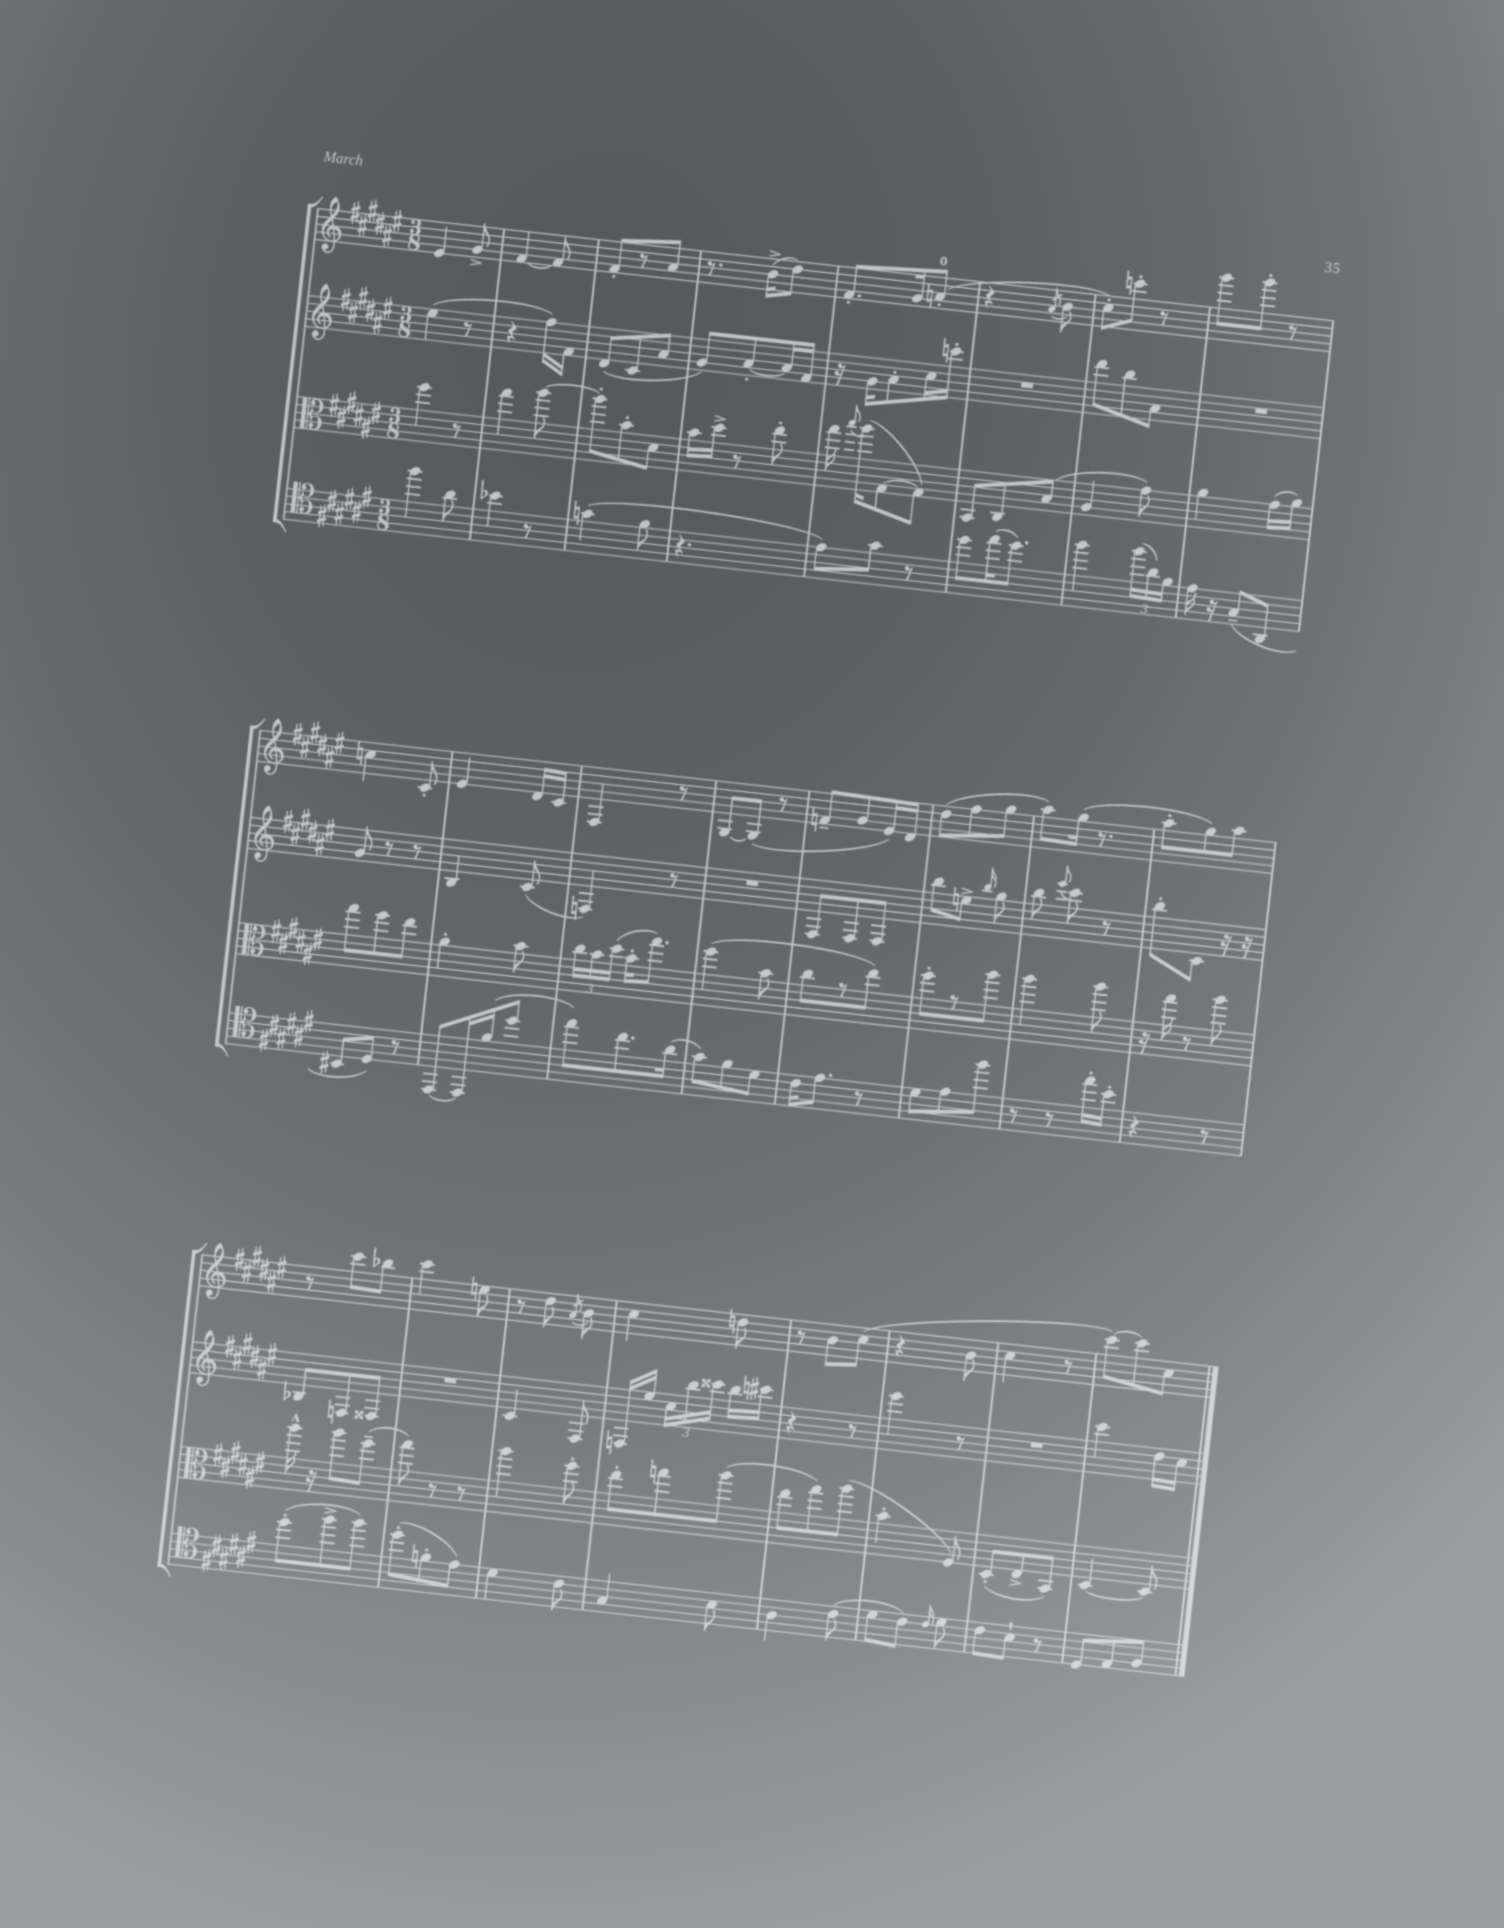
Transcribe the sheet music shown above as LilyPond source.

<<
\new StaffGroup <<
\new Staff = "s0" {
    \clef treble \key fis \major \numericTimeSignature \time 3/8
    \autoBeamOff eis'4 gis'8-> |
    fis'4~ fis'8 |
    fis'8[-. r8 ais'8] |
    r8. b'16[->( dis''8]) |
    fis'8.[-. gis'16 a'8]-0-.( |
    r4 \acciaccatura { ais'8 } b'8 |
    cis''8[-.) c'''8]-. r8 |
    gis'''8[ gis'''8]-. r8 |
    c''4 cis'8-. |
    eis'4 dis'16[ cis'16] |
    fis4 r8 |
    gis8[~ gis8]( r8 |
    f'8[-- gis'8 eis'16) dis'16] |
    dis''8[( fis''8 gis''8] |
    ais''8[) gis''16]( r8. |
    ais''8[-. gis''8) ais''8] |
    r8 cis'''8[ bes''8] |
    cis'''4 e''8 |
    r8 dis''8 \acciaccatura { ais'8 } b'8 |
    cis''4 d''8 |
    r8 b'8[ cis''8]( |
    r4 b'8 |
    cis''4 r8 |
    cis'''8[~) cis'''8 cis''8] \bar "|." |
}
\new Staff = "s1" {
    \clef treble \key fis \major \numericTimeSignature \time 3/8
    \autoBeamOff eis''4( r8 |
    r4 fis''16[) fis'16] |
    dis'8[( cis'8 ais'8] |
    gis'8[) ais'8~-. ais'16 fis'16] |
    r16 gis'16[ ais'8-. cis''16 c'''16]-. |
    R4. |
    dis'''8[ b''8 ais'8] |
    R4. |
    gis'8 r8 r8 |
    b4 cis'8( |
    f4) r8 |
    R4. |
    fis8[ fis8 fis8] |
    b''8[ e''8]-> \grace { b''16 } gis''8 |
    b''8 \appoggiatura { eis'''8 } cis'''8 r8 |
    b''8[-. cis'8] r16 r16 |
    bes8[ f8 fisis8] |
    R4. |
    cis'4 fis8 |
    f16[ eis''16] \tuplet 3/2 { cis''16[ b''16 cisis'''16] } b''16[ cis'''16] |
    r4 r8 |
    eis'''4 r8 |
    R4. |
    cis'''4 dis''16[ cis''16] \bar "|." |
}
\new Staff = "s2" {
    \clef alto \key fis \major \numericTimeSignature \time 3/8
    \autoBeamOff fis''4 r8 |
    gis''4 ais''8~ |
    ais''8[-. b'8-. dis'8] |
    b'16[ dis''16]-> r8 eis''8-. |
    gis''16 \appoggiatura { b''8 } ais''16[( gis8~ gis8]) |
    b,8[ cis8 b8]( |
    ais4 gis'8) |
    ais'4 gis'16[( ais'16]) |
    gis''8[ fis''8 eis''8] |
    ais'4-. b'8 |
    \tuplet 3/2 { cis''16[ b'16 dis''16]( } b'16[-. gis''8.]) |
    fis''4( b'8 |
    cis''8[ r8 eis''8]) |
    fis''8[-. r8 ais''8] |
    ais''4 ais''8 |
    r16 gis''16 r8 ais''8 |
    ais''16-^ r16 ais''8[ fis''8]--( |
    gis''8) r8 r8 |
    ais''4 fis''8-. |
    eis''8[-. g''8 ais''8]( |
    eis''8[ gis''8) ais''8]( |
    b'4-. fis8) |
    dis8[-.( eis8-> b,8]) |
    dis4~ dis8 \bar "|." |
}
\new Staff = "s3" {
    \clef tenor \key fis \major \numericTimeSignature \time 3/8
    \autoBeamOff fis''4 ais'8 |
    bes'4 r8 |
    g'4( fis'8 |
    r4. |
    eis'8[) gis'8] r8 |
    dis''8[ eis''16( dis''8.]) |
    fis''4 \tuplet 3/2 { fis''16[( ais'16) fis'16] } |
    eis'16 r16 gis8[--( ais,8] |
    bis,8[ dis8]) r8 |
    eis,8[~ eis,16 fis'16( dis''8] |
    eis''8[) cis''8. ais'16]( |
    gis'8[) fis'8 dis'8] |
    cis'16[ eis'8.] r8 |
    dis'8[ eis'8 fis''8] |
    r8 r8 eis''16[-. b'16]-. |
    r4 r8 |
    dis''8[-.( fis''8-> fis''8]) |
    dis''8[-.( f'8-. eis'8]) |
    dis'4 cis'8 |
    gis4 b8 |
    ais4 cis'8( |
    dis'8[ cis'8]) \grace { cis'16 } dis'8 |
    cis'8[ b8]-! r8 |
    dis8[ eis8 fis8] \bar "|." |
}
>>
>>
\layout { \context { \Score \remove "Bar_number_engraver" } }
